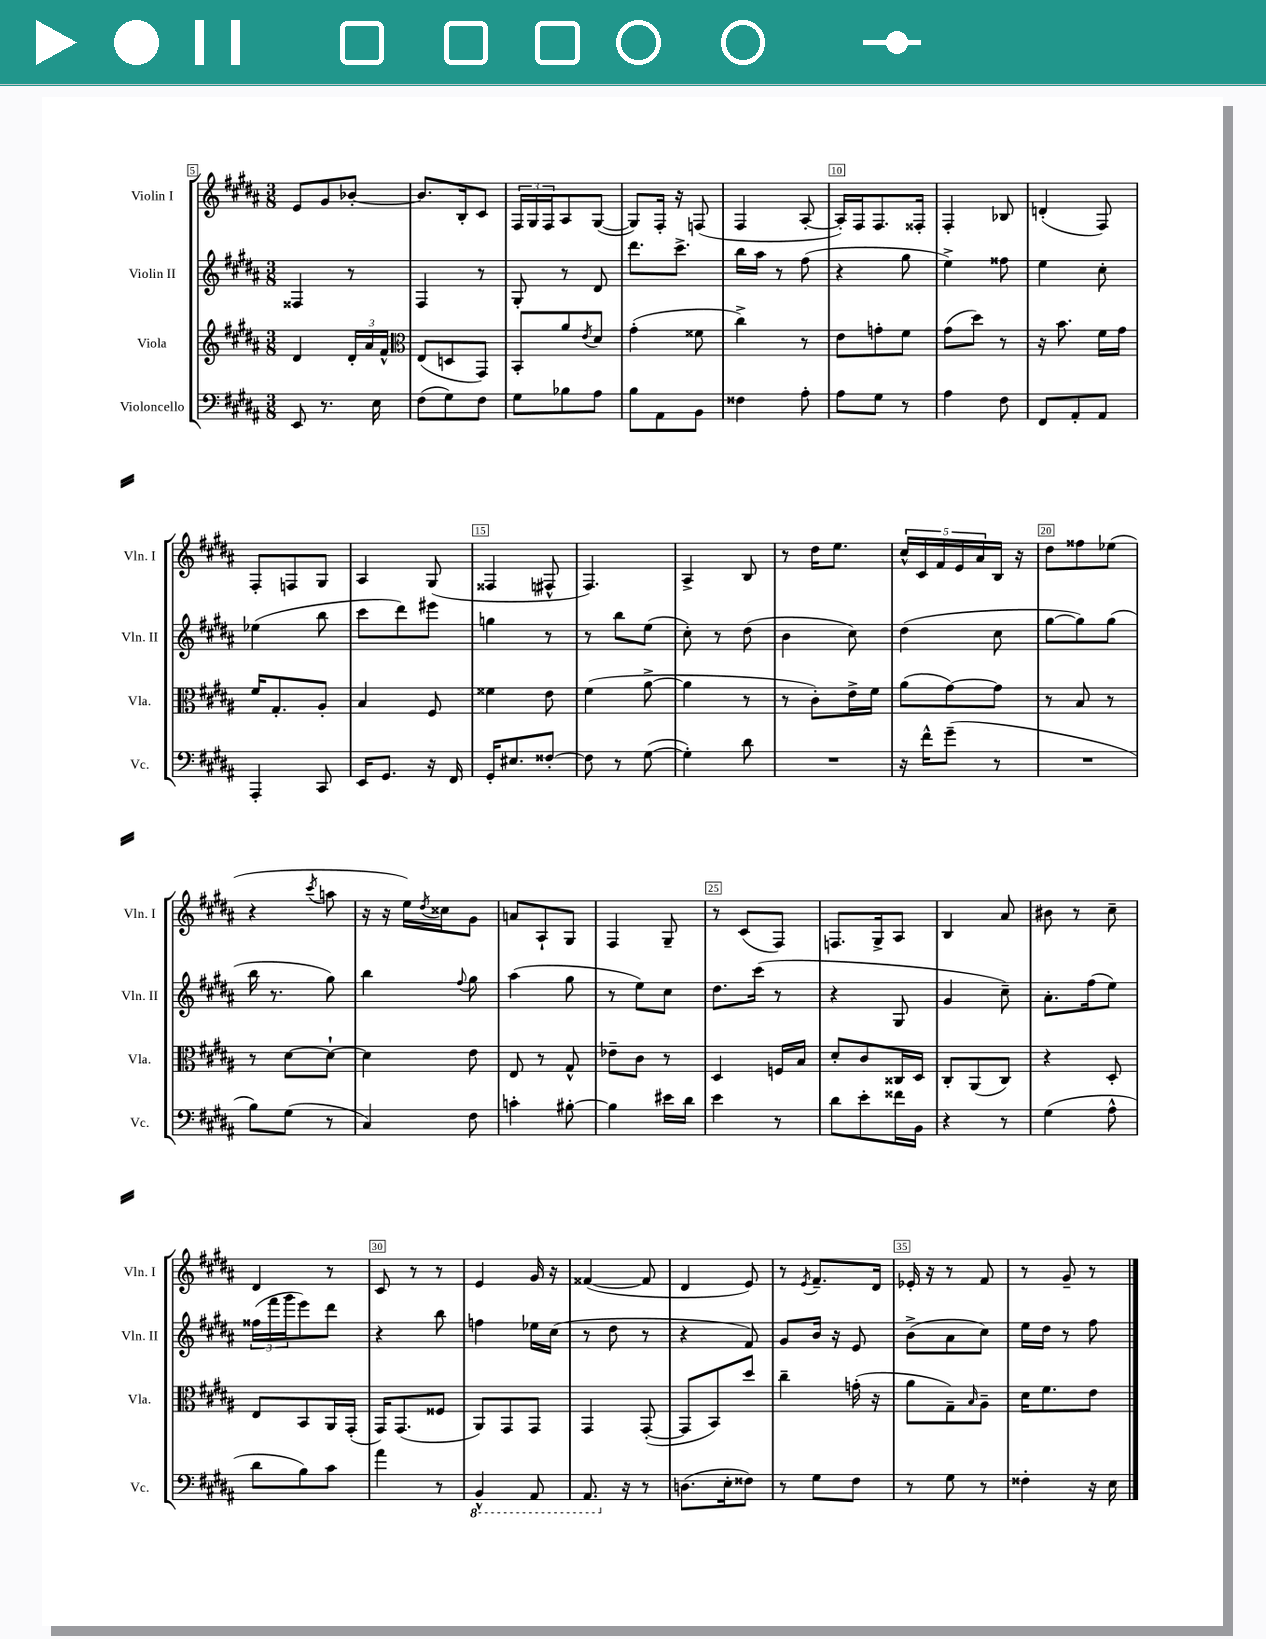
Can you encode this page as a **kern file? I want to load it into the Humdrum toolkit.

**kern	**kern	**kern	**kern
*part4	*part3	*part2	*part1
*staff4	*staff3	*staff2	*staff1
*I"Violoncello	*I"Viola	*I"Violin II	*I"Violin I
*I'Vc.	*I'Vla.	*I'Vln. II	*I'Vln. I
*clefF4	*clefG2	*clefG2	*clefG2
*k[f#c#g#d#a#]	*k[f#c#g#d#a#]	*k[f#c#g#d#a#]	*k[f#c#g#d#a#]
*M3/8	*M3/8	*M3/8	*M3/8
=5	=5	=5	=5
8EE/	4d#/	4F##X/	8e/L
8.r	.	.	8g#/
.	24d#'/LL	8r	[8b-X'/J
.	24a#/	.	.
16E\	.	.	.
.	24f#^^/JJ	.	.
=6	=6	=6	=6
*	*clefC3	*	*
(8F#\L	(8E/L	4F#/	8.b-/L]
8G#\)	8Dn/	.	.
.	.	.	16B'/k
8F#\J	8GG#/J)	8r	8c#/J
=7	=7	=7	=7
8G#\L	8BB'/L	8G#'/	24F#/LL
.	.	.	24G#/
.	.	.	24F#/J
8B-X\	8a#/	8r	8A#/
.	8qe/	.	.
8A#\J	8d#/J	8d#/	([8G#/J
=8	=8	=8	=8
8B\L	(4g#'\	8.ddd#\L	8G#/L])
8AA#\	.	.	16F#'/Jk
.	.	8.ccc#^\J	16r
8BB\J	8f##X\	.	(8Fn/
=9	=9	=9	=9
4F##X\	4cc#^\)	16bb\LL	4F#/
.	.	16aa#\JJ	.
.	.	8r	.
8A#'\	8r	(8ff#\	[8A#'/
=10	=10	=10	=10
8A#\L	8e\L	4r	16A#'/LL])
.	.	.	16F#/J
8G#\J	8gn'\	.	8.F#/
8r	8f#\J	8gg#\	.
.	.	.	16F##X'/Jk
=11	=11	=11	=11
4A#\	(8g#\L	4ee^\)	4F#'/
.	8dd#\J)	.	.
8F#\	8r	8ff##X\	8B-X/
=12	=12	=12	=12
8FF#/L	16r	4ee\	(4dn'/
.	8.b\	.	.
8AA#'/	.	.	.
8AA#/J	16f#\LL	8cc#'\	8F#/)
.	16g#\JJ	.	.
!!LO:LB:g=z
=13	=13	=13	=13
4AAA#'/	16f#/KL	(4ee-X\	8F#'/L
.	8.G#'/	.	.
.	.	.	8Fn/
8CC#/	8A#'/J	8bb\	8G#/J
=14	=14	=14	=14
16EE/KL	4B/	8ccc#\L	4A#/
8.GG#/J	.	.	.
.	.	8ddd#\)	.
16r	8F#/	8eee#X\J	(8G#/
16FF#/	.	.	.
=15	=15	=15	=15
16GG#'/KL	4f##X\	4ggn\	4F##X/
8.E#X/	.	.	.
[8F##X'/J	8e\	8r	8F#X^^/
=16	=16	=16	=16
8F##\]	(4f#\	8r	4.F#/)
8r	.	8bb\L	.
([8G#\	[8a#^\	(8ee\J	.
=17	=17	=17	=17
4G#'\])	4a#\]	8cc#'\)	4A#^/
.	.	8r	.
8d#\	8r	(8dd#\	8B/
=18	=18	=18	=18
4.r	8r	4b\	8r
.	8c#'\L)	.	16dd#\KL
.	.	.	8.ee\J
.	16e^\L	8cc#\)	.
.	16f#\JJ	.	.
=19	=19	=19	=19
16r	(8a#\L	(4dd#\	20cc#^^/LL
.	.	.	20c#/
16f#^^\KL	.	.	.
.	.	.	20f#/
(8g#~\J	[8g#\)	.	.
.	.	.	20e/
.	.	.	20a#/
8r	8g#\J]	8cc#\	16B/JJ
.	.	.	16r
=20	=20	=20	=20
4.r	8r	[8gg#\L	8dd#\L
.	8B/	8gg#\])	8ff##X\
.	8r	(8gg#\J	(8ee-X\J
!!LO:LB:g=z
=21	=21	=21	=21
8B\L)	8r	16bb\	4r
.	.	8.r	.
(8G#\J	[8d#\L	.	.
.	.	.	8qccc#/
8r	8d#`\J_	8gg#\)	8aan\
=22	=22	=22	=22
4C#/)	4d#\]	4bb\	16r
.	.	.	16r
.	.	.	16ee\LL)
.	.	.	8qdd#/
.	.	.	16cc##X\J
.	.	8qqff#/	.
8F#\	8e\	8gg#\	8g#\J
=23	=23	=23	=23
4cn'\	8E/	(4aa#\	8an/L
.	8r	.	8A#`/
[8B#X'\	8G#^^/	8gg#\	8G#/J
=24	=24	=24	=24
4B#\]	8e-X~\L	8r	4F#/
.	8c#\J	8ee\L)	.
16e#X\LL	8r	8cc#\J	8G#~/
16d#\JJ	.	.	.
=25	=25	=25	=25
4e\	4D#/	8.dd#\L	8r
.	.	.	(8c#/L
.	.	(16ccc#\Jk	.
8r	16Fn/LL	8r	8F#/J)
.	16B/JJ	.	.
=26	=26	=26	=26
8d#\L	8d#'/L	4r	8.Fn/L
8e'\	8c#/	.	.
.	.	.	16G#^/k
16f##X\L	16C##X/L	8G#/	8A#/J
16BB\JJ	16D#/JJ	.	.
=27	=27	=27	=27
4r	8C#'/L	4g#/	4B/
.	(8AA#/	.	.
8r	8C#/J)	8cc#~\)	8a#/
=28	=28	=28	=28
(4G#\	4r	8.a#'\L	8b#X\
.	.	.	8r
.	.	(16ff#\k	.
8A#^^\	8D#'/	8ee\J)	8cc#~\
!!LO:LB:g=z
=29	=29	=29	=29
8d#\L	8E/L	(24ff##X\LL	4d#/
.	.	24fff#\	.
.	.	24ggg#\J	.
8B\)	8BB/	8eee\)	.
8c#\J	16AA#/L	8ddd#\J	8r
.	(16GG#'/JJ	.	.
=30	=30	=30	=30
4a#\	16GG#/KL)	4r	8c#/
.	(8.GG#/	.	.
.	.	.	8r
8r	8F##X/J	8bb\	8r
=31	=31	=31	=31
*8ba	*	*	*
4BBB^^/	8AA#/L)	4ffn\	4e/
.	8GG#/	.	.
8AAA#/	8GG#/J	16ee-X\LL	16g#/
.	.	(16cc#\JJ	16r
=32	=32	=32	=32
8.AAA#/	4GG#/	8r	([4f##X/
.	.	8dd#\	.
*X8ba	*	*	*
16r	.	.	.
8r	([8GG#'/	8r	8f##/]
=33	=33	=33	=33
(8.Dn\L	8GG#/L]	4r	4d#/
.	8BB/)	.	.
16E'\k	.	.	.
8F##X\J)	8dd#/J	8f#/)	8e/)
=34	=34	=34	=34
8r	4cc#~\	8g#/L	8r
.	.	.	8qe/
8G#\L	.	16b/Jk	8.f#~/L
.	.	16r	.
8F#\J	(16gn'\	8e/	.
.	16r	.	16d#/Jk
=35	=35	=35	=35
8r	8a#\L	(8b^\L	16e-X'/
.	.	.	16r
8G#\	8G#~\)	8a#\	8r
.	16qqB/	.	.
8r	8A#~\J	8cc#\J)	8f#/
=36	=36	=36	=36
4F##X'\	16d#\KL	16ee\LL	8r
.	8.f#\	16dd#\JJ	.
.	.	8r	8g#~/
16r	8e\J	8ff#\	8r
16E\	.	.	.
==	==	==	==
*-	*-	*-	*-
